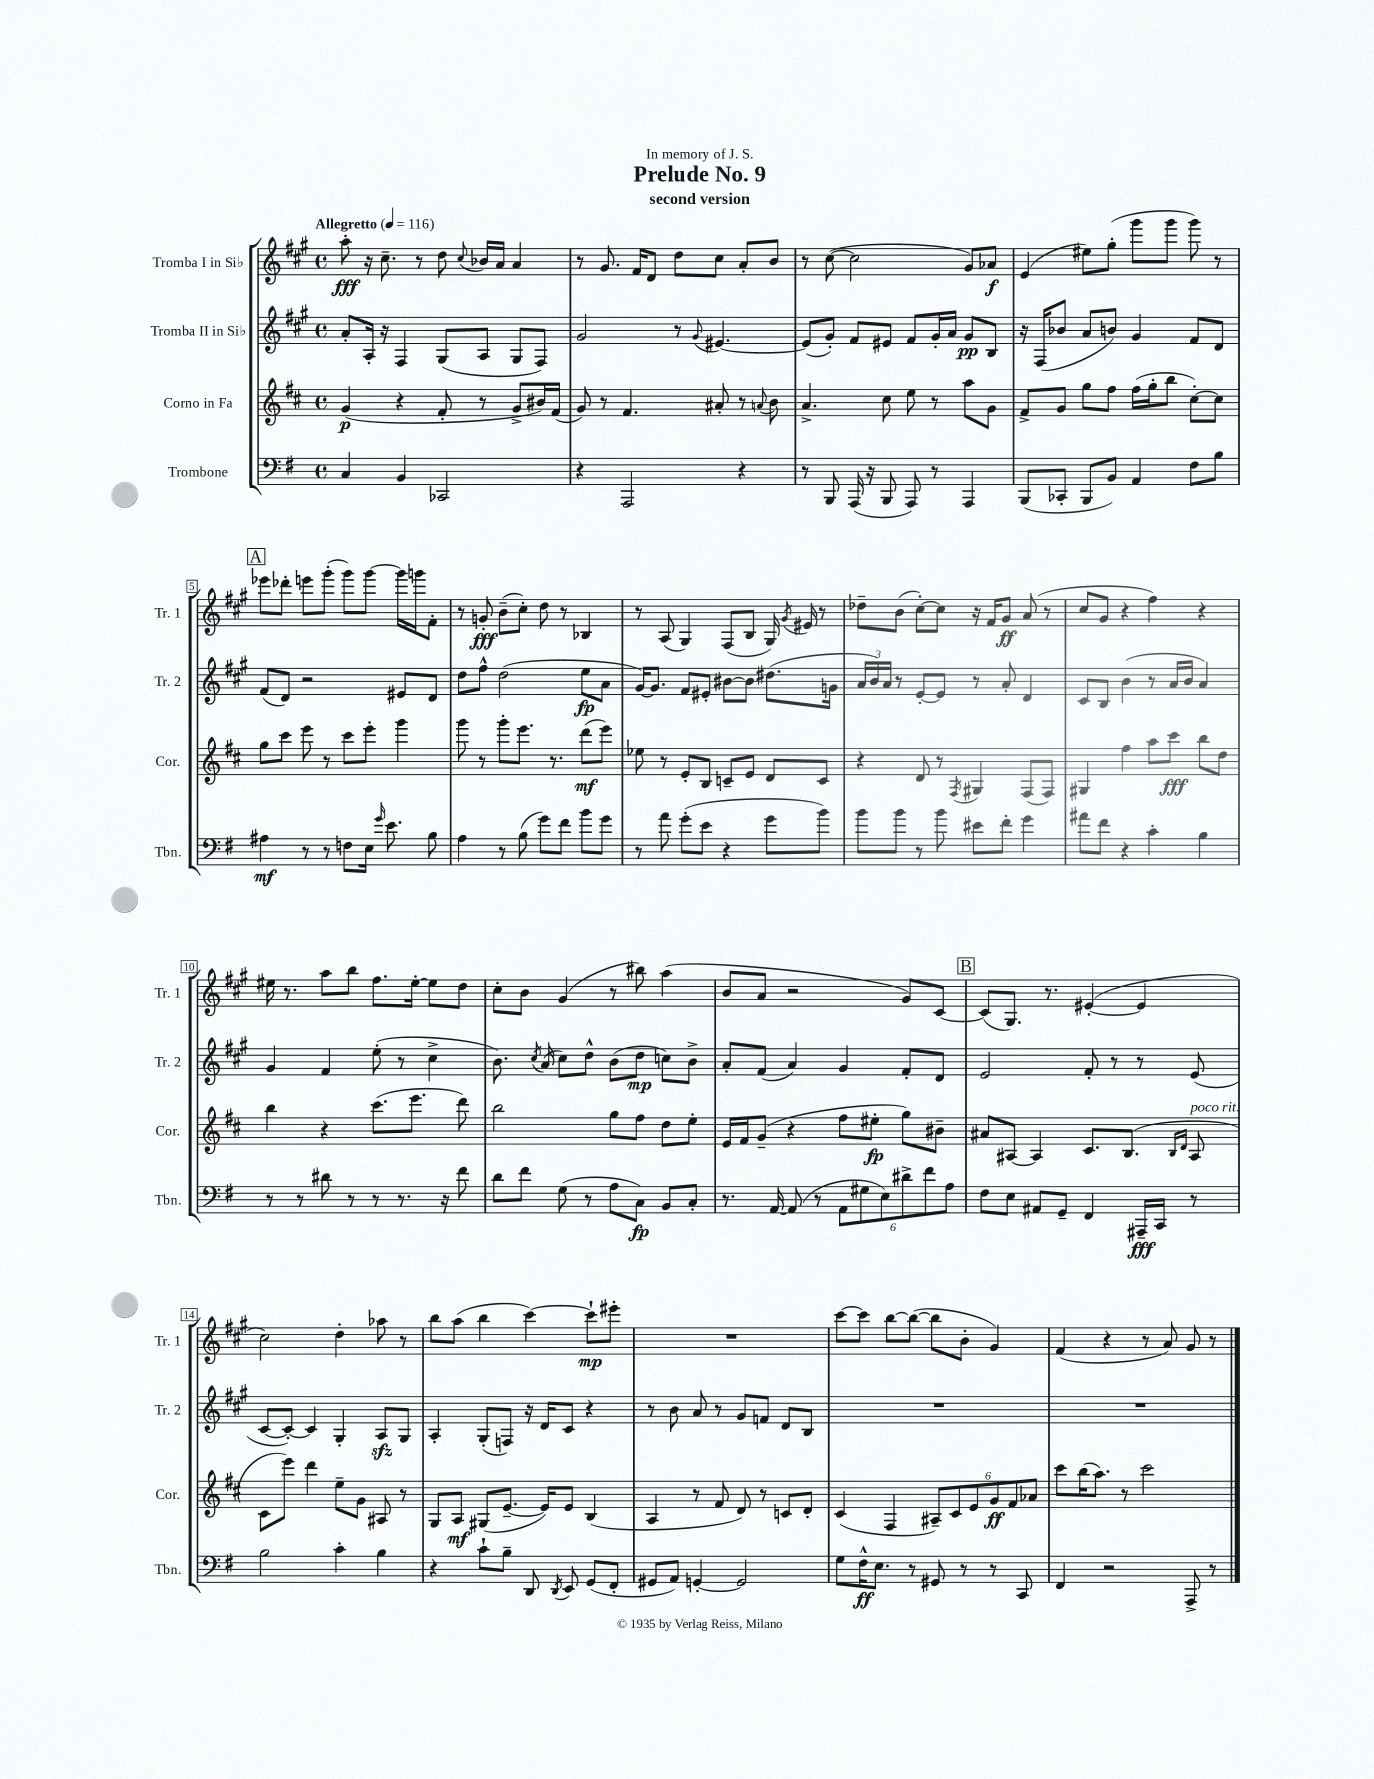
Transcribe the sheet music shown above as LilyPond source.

\header { title = "Prelude No. 9" subtitle = "second version" dedication = "In memory of J. S." }
<<
\new StaffGroup <<
\new Staff = "s0" \with { instrumentName = "Tromba I in Sib" shortInstrumentName = "Tr. 1" } {
    \clef treble \key a \major \defaultTimeSignature \time 4/4 \tempo "Allegretto" 4 = 116
    \autoBeamOff a''8-.\fff r16 cis''8.-- r8 d''8 \appoggiatura { cis''8 } bes'16[ a'16] a'4 |
    r8 gis'8. fis'16[ d'8] d''8[ cis''8] a'8[-. b'8] |
    r8 cis''8~( cis''2 gis'8[) aes'8]\f |
    e'4( eis''8[) gis''8]-.( gis'''8[ gis'''8] gis'''8) r8 |
    \mark \markup { \box "A" } ees'''8[ des'''8]-. e'''8[ gis'''8]-.( gis'''8[) gis'''8]~ gis'''16[ g'''16 fis'8]-. |
    r8 g'8-.\fff b'8[--( cis''8]-.) d''8 r8 bes4 |
    r8 a8( gis4) fis8[( b8] gis16) \acciaccatura { gis'8 } eis'16 r8 |
    des''8[-- b'8]( cis''8[~-.) cis''8] r16 fis'16[ gis'8]\ff a'8( r8 |
    cis''8[ gis'8] r4 fis''4) r4 |
    eis''16 r8. a''8[ b''8] fis''8.[ eis''16]~-. eis''8[ d''8] |
    cis''8[-. b'8] gis'4( r8 bis''8) a''4( |
    b'8[ a'8] r2 gis'8[) cis'8]~ |
    \mark \markup { \box "B" } cis'8[( gis8.]) r8. eis'4~-.( eis'4 |
    cis''2) d''4-. aes''8 r8 |
    b''8[ a''8]( b''4 cis'''4~) cis'''8[-!\mp eis'''8]-. |
    R1 |
    cis'''8[~ cis'''8] b''8[~ b''8]~( b''8[ b'8]-. gis'4) |
    fis'4( r4 r8 a'8) gis'8 r8 \bar "|." |
}
\new Staff = "s1" \with { instrumentName = "Tromba II in Sib" shortInstrumentName = "Tr. 2" } {
    \clef treble \key a \major \defaultTimeSignature \time 4/4
    \autoBeamOff a'8[-. a16]-. r16 fis4 gis8[( a8] gis8[ fis8]) |
    gis'2 r8 \appoggiatura { gis'8 } eis'4.~ |
    eis'8[( gis'8]-.) fis'8[ eis'8] fis'8[ gis'16-. a'16] gis'8[\pp b8] |
    r16 fis16[( bes'8] a'8[ b'8]) gis'4 fis'8[ d'8] |
    \mark \markup { \box "A" } fis'8[( d'8]) r2 eis'8[ d'8] |
    d''8[ fis''8]-^ d''2( e''8[\fp a'8] |
    gis'16[~) gis'8.] fis'8[ eis'8]-. bis'8[~ bis'8] dis''8.[( g'16] |
    \tuplet 3/2 { a'16[ b'16) a'16] } r8 e'8[~-. e'8] r8 a'8-. d'4 |
    cis'8[ b8] b'4( r8 a'16[ b'16] a'4) |
    gis'4 fis'4 e''8-.( r8 cis''4-> |
    b'8.) \acciaccatura { cis''8 } a'16( cis''8[) d''8]-^ b'8[( d''8]\mp c''8[) b'8]-> |
    a'8[-. fis'8]( a'4) gis'4 fis'8[-. d'8] |
    \mark \markup { \box "B" } e'2 fis'8-. r8 r8 e'8( |
    cis'8[~ cis'8]~-.) cis'4 gis4-. a8[\sfz gis8] |
    a4-. gis8[-.( f8]) r16 d'16[ cis'8] r4 |
    r8 b'8 a'8 r8 gis'8[ f'8] d'8[ b8] |
    R1 |
    R1 \bar "|." |
}
\new Staff = "s2" \with { instrumentName = "Corno in Fa" shortInstrumentName = "Cor." } {
    \clef treble \key d \major \defaultTimeSignature \time 4/4
    \autoBeamOff g'4\p( r4 fis'8-. r8 g'8[-> bis'16) fis'16]( |
    g'8) r8 fis'4. ais'8-. r8 \appoggiatura { a'8 } b'8 |
    a'4.-> cis''8 e''8 r8 a''8[ g'8] |
    fis'8[-> g'8] g''8[ fis''8] fis''16[( g''16-. b''8] cis''8[~-.) cis''8] |
    \mark \markup { \box "A" } g''8[ cis'''8] e'''8 r8 cis'''8[ e'''8]-. g'''4 |
    g'''8 r8 g'''8[-. e'''8.] r8. d'''8[\mf( e'''8]) |
    ees''8 r8 e'8[-. b8] c'8[-- e'8] d'8[ c'8] |
    r4 d'8 r8 \acciaccatura { fis8 } gis4 fis8[( fis8]) |
    gis4 fis''4 a''8[ cis'''8]\fff b''8[ d''8] |
    b''4 r4 cis'''8.[( e'''8.] d'''8) |
    b''2 g''8[ fis''8] d''8[ e''8]-. |
    e'16[ fis'16 g'8]--( r4 fis''8[ eis''8]-.\fp g''8[) bis'8]-- |
    \mark \markup { \box "B" } ais'8[ ais8]~ ais4 cis'8.[ b8.]( \grace { b16[ d'16] } ais8^\markup { \italic "poco rit." } |
    cis'8[ e'''8]) d'''4 e''8[-- g'8] ais8 r8 |
    g8[ a8]\mf gis8[( e'8.]~-- e'16[) e'8] b4( |
    a4 r8 fis'8 d'8) r8 c'8[ d'8]-. |
    cis'4( fis4 \tuplet 6/4 { ais8[--) cis'8 e'8 g'8\ff fis'8 aes'8] } |
    cis'''8[ b''16( a''8.]) r8 cis'''2 \bar "|." |
}
\new Staff = "s3" \with { instrumentName = "Trombone" shortInstrumentName = "Tbn." } {
    \clef bass \key g \major \defaultTimeSignature \time 4/4
    \autoBeamOff c4 b,4 ces,2 |
    r4 a,,2 r4 |
    r8 b,,8 a,,16( r16 b,,8 a,,8) r8 a,,4 |
    b,,8[( ces,8]-. b,,8[ b,8]) a,4 fis8[ b8] |
    \mark \markup { \box "A" } ais4\mf r8 r8 f8[ e16] \grace { g'16 } e'8. b8 |
    a4 r8 b8( g'8[) fis'8] b'8[ g'8] |
    r8 a'8 g'8[-.( e'8] r4 g'8[ b'8]) |
    b'8[ b'8] r8 b'8 eis'8[ fis'8]-. g'4 |
    ais'8[ fis'8] r4 c'4-. b4 |
    r8 r8 dis'8 r8 r8 r8. r16 fis'8 |
    d'8[ fis'8] g8( r8 a8[ c8]\fp) b,8[ c8]-. |
    r8. a,16~ a,8( r8 \tuplet 6/4 { a,8[ gis8 e8) dis'8-> fis'8 a8] } |
    \mark \markup { \box "B" } fis8[ e8] ais,8[ g,8]-- fis,4 ais,,16[--\fff c,16] r8 |
    b2 c'4-. b4 |
    r4 c'8[-! b8]-- d,8 \acciaccatura { d,8 } e,8 g,8[( fis,8]-. |
    gis,8[ a,8]) g,4~-. g,2 |
    g8[ fis16-^\ff e8.] r8 gis,8 r8 r8 c,8 |
    fis,4 r2 a,,8-> r8 \bar "|." |
}
>>
>>
\layout { \context { \Score \override BarNumber.stencil = #(make-stencil-boxer 0.1 0.3 ly:text-interface::print) } }
